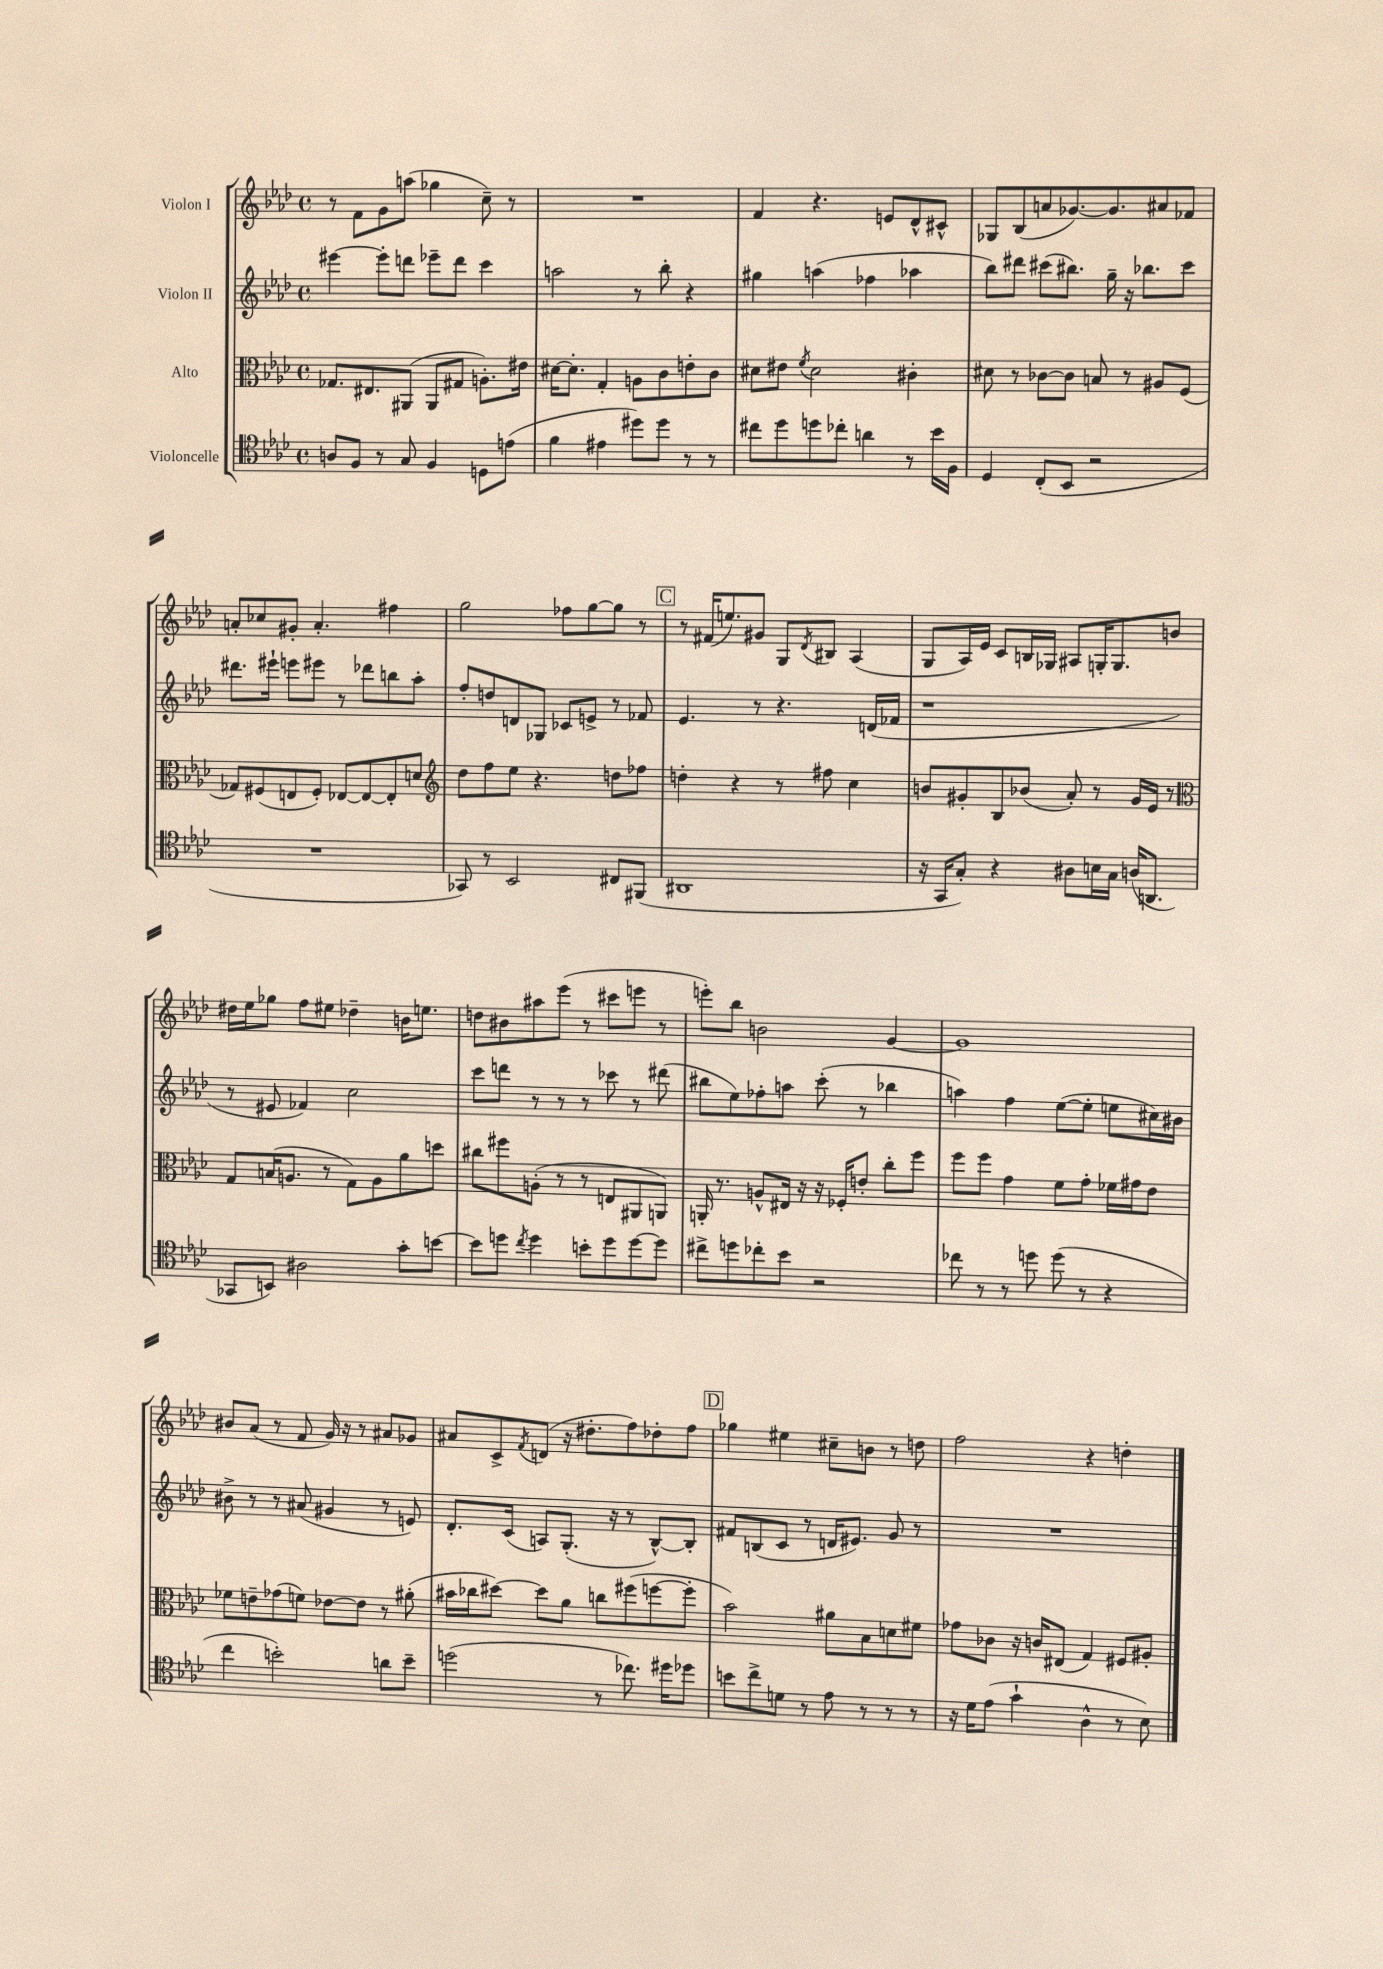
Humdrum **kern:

**kern	**kern	**kern	**kern
*staff4	*staff3	*staff2	*staff1
*clefC4	*clefC3	*clefG2	*clefG2
*k[b-e-a-d-]	*k[b-e-a-d-]	*k[b-e-a-d-]	*k[b-e-a-d-]
*M4/4	*M4/4	*M4/4	*M4/4
*met(c)	*met(c)	*met(c)	*met(c)
8A	8.G-	[4eee#	8r
8F	.	.	8f
.	8.E#	.	.
8r	.	8eee#']	8g
8G	(8AA#	8ddd	(8aa
4F	8AA#	8eee-~	4gg-
.	8G#	8ddd	.
8D	8.A')	4ccc	8cc~)
(8e	.	.	8r
.	16e#	.	.
=	=	=	=
4f	[16d#	2aa	1r
.	8.d#']	.	.
4e#	4G'	.	.
8dd#)	8A	8r	.
8dd#	8c	8bb-'	.
8r	8e'	4r	.
8r	8c	.	.
=	=	=	=
8cc#	8d#	4gg#	4f
8dd-	8e#	.	.
.	8qf	.	.
8dd	2d#	(4aa	4.r
8cc-'	.	.	.
4a	.	4ff-	.
.	.	.	8e
8r	4c#'	4aa-	8d-^^
16b-	.	.	8c#^^
16F	.	.	.
=	=	=	=
4D-	8d#	8bb-)	8G-
.	8r	8ddd#	(8B-
(8C'	[8c-	(8ccc#	8a
8BB-	8c-]	8.bb#)	[8.g-)
2r	8B	.	.
.	.	16gg~	8.g-]
.	8r	16r	.
.	.	8.bb-	.
.	8A#	.	8a#
.	(8F	8ccc#	8f-
=	=	=	=
1r	8G-)	8.ddd#	8a'
.	(8F#	.	8cc-
.	.	16eee#`	.
.	8E	8eee	8g#'
.	8F#')	8eee#	4.a'
.	[8E-	8r	.
.	8E-_	8ddd-	.
.	8E-']	8bb	4ff#
.	8d	8aa-'	.
=	=	=	=
*	*clefG2	*	*
8GG-)	8dd-	8ff'	2gg
8r	8ff	8dd	.
2BB-	8ee-	8d	.
.	4.r	8G-	.
.	.	8c-	8ff-
.	.	8e^	[8gg
8C#	8dd	8r	8gg]
(8FF#	8ff-	8f-	8r
=	=	=	=
1AA#	4dd'	4.e-	8r
.	.	.	(16f#
.	.	.	8.ee)
.	4r	.	.
.	.	8r	8g#
.	8r	4.r	8G
.	.	.	8qd-
.	8ff#	.	8B#
.	4cc	.	(4A-
.	.	(16d	.
.	.	16f-	.
=	=	=	=
16r	8b	1r	8G
16GG	.	.	.
8G')	8g#'	.	16A-)
.	.	.	16e-
4r	8B-	.	8c
.	(8b-	.	16B
.	.	.	16G-
8A#	8a-')	.	8A#
16B	8r	.	16G'
16G	.	.	8.G
(16A	16g#	.	.
8.AA	16e-	.	.
.	8r	.	8b
=	=	=	=
*	*clefC3	*	*
8GG-	8G	8r	16dd#
.	.	.	16ee-
8BB)	(16B	8e#	8gg-
.	8.A	.	.
2A#	.	4f-)	8ff
.	8r	.	8ee#
.	8G)	2cc	4dd-~
.	8A	.	.
8g'	8a-	.	16b
.	.	.	8.ee
[8b	8dd	.	.
=	=	=	=
8b]	8cc#	8ccc	8dd
8dd	8ff#	8ddd	8b#
8qcc	.	.	.
4dd	(8A'	8r	8aa#
.	8r	8r	(8eee-
8b'	8r	8r	8r
8dd	8E	8ccc-	8ccc#
[8dd	8AA#	8r	8eee
8dd]	8AA)	(8ddd#	8r
=	=	=	=
8cc#^	16AA'	8bb#	8eee')
.	8.r	.	.
8dd	.	8ee-)	8bb-
8cc-'	8A^^	8ff-'	2b
8b-	16E#	8aa	.
.	16r	.	.
2r	16r	(8ccc'	.
.	16F-'	.	.
.	8e'	8r	.
.	8cc'	4bb-	[4g
.	8ff	.	.
=	=	=	=
8cc-	8ff	4aa)	1g]
8r	8ff	.	.
8r	4g	4ff	.
8dd	.	.	.
(8dd	8f	([8ee-	.
8r	8g'	8ee-']	.
4r	16f-	8ee	.
.	16g#	.	.
.	8e-	16cc#)	.
.	.	16b#	.
=	=	=	=
4cc	8f-	8b#^	8b#
.	8e~	8r	(8a-
2b')	(8g-	8r	8r
.	8f)	(8a#	8f
.	[8e-	4g#	16g)
.	.	.	16r
.	8e-]	.	8r
8a	8r	8r	8a#
8b~	(8a#'	8e)	8g-
=	=	=	=
(2dd	16b#	8.d-'	8a#
.	16cc-	.	.
.	[8dd#)	.	8c^
.	.	(16c	.
.	.	.	8qf
.	8dd#]	8A)	(8d
.	8a-	(8.G'	16r
.	.	.	8.dd#'
8r	8cc	.	.
.	.	16r	.
8.cc-)	(8ff#	8r	8ff)
.	[8ff	[8B-^^)	8dd-'
16dd#	.	.	.
8dd-	8ff']	8B-']	8ff
=	=	=	=
8b	2b-)	8f#	4gg-
8cc^	.	(8B	.
8d	.	8c	4ee#
8r	.	8r	.
8e-	8a#	16d	8cc#~
.	.	8.e#)	.
8r	8B-	.	8b
8r	8d	8g	8r
8r	8f#	8r	8dd
=	=	=	=
16r	8g-	1r	2ff
16d-	.	.	.
(8e-	8c-	.	.
4g`	16r	.	.
.	16c	.	.
.	(8E#	.	.
4A-^^	4G)	.	4r
8r	8F#	.	4dd'
8B-)	8A#'	.	.
==	==	==	==
*-	*-	*-	*-
